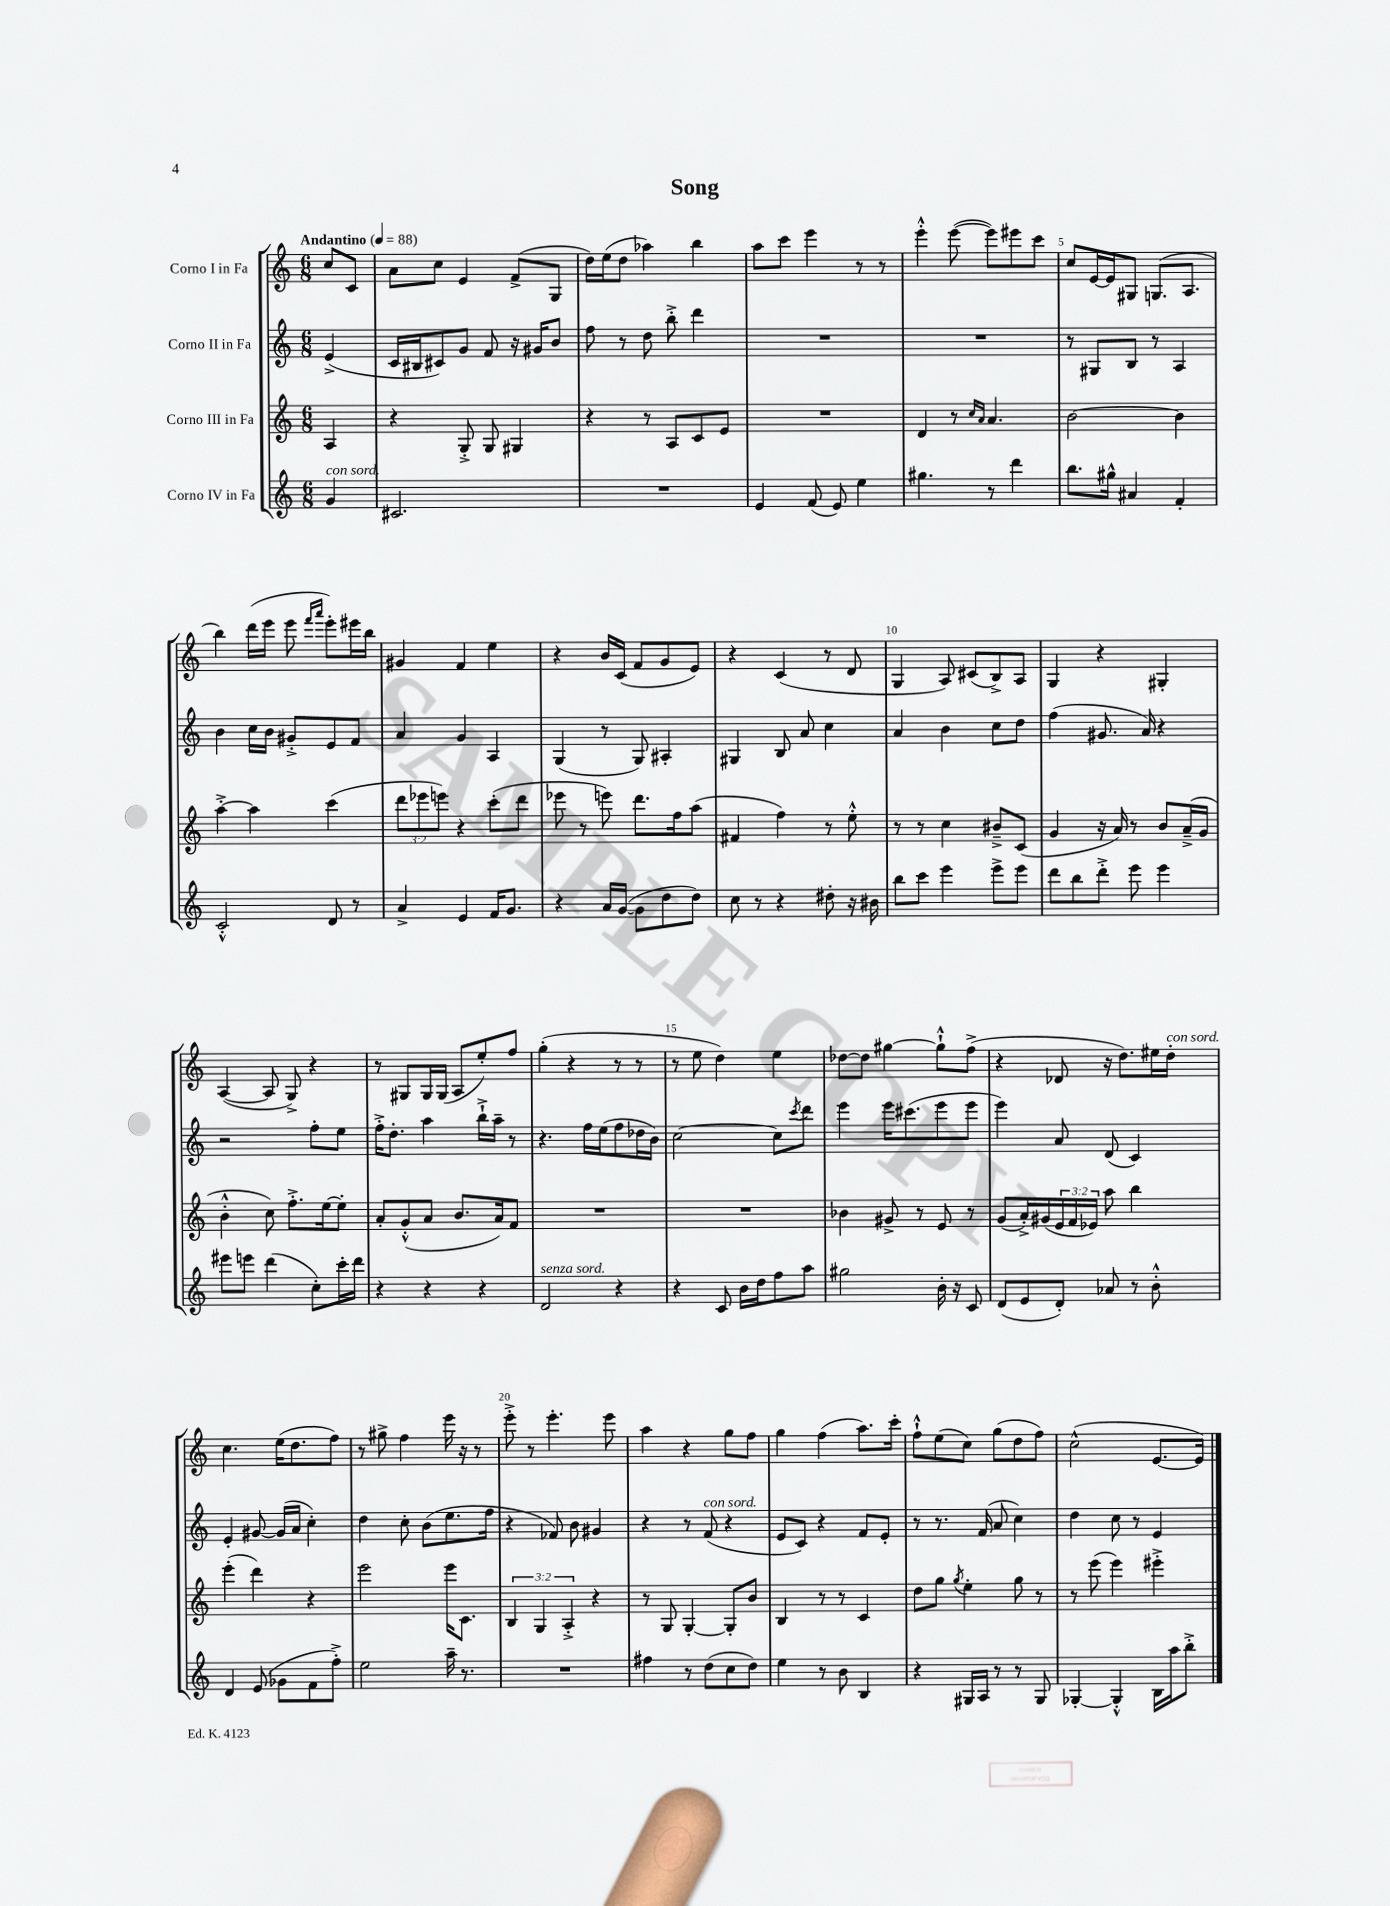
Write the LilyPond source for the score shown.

\header { title = "Song" }
<<
\new StaffGroup <<
\new Staff = "s0" \with { instrumentName = "Corno I in Fa" } {
    \clef treble \key c \major \numericTimeSignature \time 6/8 \partial 4 \tempo "Andantino" 4 = 88
    c''8 c'8 |
    a'8 c''8 e'4 f'8->( g8 |
    d''16) e''16( d''8 aes''4) b''4 |
    a''8 c'''8 e'''4 r8 r8 |
    e'''4-.-^ e'''8~( e'''8) eis'''8 c'''8 |
    c''8 e'16~ e'16 gis8 g8.( a8. |
    b''4) d'''16( e'''16 e'''8 \grace { f'''16 a'''16 } e'''8-.) eis'''16 b''16 |
    gis'4 f'4 e''4 |
    r4 b'16 c'16( f'8 g'8 e'8) |
    r4 c'4( r8 d'8 |
    g4 a8) cis'8( b8->) a8 |
    g4 r4 gis4-. |
    a4~( a8 g8->) r4 |
    r8 gis8 gis16 gis16( a8 e''8-.) f''8 |
    g''4-.( r4 r8 r8 |
    r8 e''8 d''4) e''4 |
    des''8~ des''8 gis''4~ gis''8-!-^ f''8->( |
    r4 des'8 r16 d''8.) eis''16 d''16-.^\markup { \italic "con sord." } |
    c''4. e''16( d''8. f''8) |
    r8 gis''8-> f''4 e'''16 r16 r8 |
    e'''8-.-> r8 e'''4.-. e'''8 |
    a''4 r4 g''8 f''8 |
    g''4 f''4( a''8.) c'''16-. |
    f''8-!-^ e''8( c''8) g''8( d''8 f''8) |
    c''2-^( e'8.~ e'16) \bar "|." |
}
\new Staff = "s1" \with { instrumentName = "Corno II in Fa" } {
    \clef treble \key c \major \numericTimeSignature \time 6/8 \partial 4
    e'4->( |
    c'16 bis16 cis'8) g'8 f'8 r16 gis'16 b'8 |
    f''8 r8 d''8 b''8-.-> d'''4 |
    R2. |
    R2. |
    r8 gis8 b8 r8 a4 |
    b'4 c''16 b'16 gis'8-.-> e'8 f'8 |
    a'4 g'4 a4 |
    g4( r8 g8) ais4-. |
    gis4 b8 a'8 c''4 |
    a'4 b'4 c''8 d''8 |
    f''4( gis'8. a'16) r4 |
    r2 f''8-. e''8 |
    f''16-.-> d''8.-. a''4 b''16-!-> a''16-- r8 |
    r4. f''16 e''16( f''8 des''16 b'16) |
    c''2~ c''8 \acciaccatura { c'''8 } d'''8 |
    e'''4 e'''16 cis'''8.( e'''8 e'''8 |
    e'''4) a'8 d'8( c'4) |
    e'4-. gis'8~ gis'16( a'16 c''4-.) |
    d''4 c''8-. b'8( e''8. f''16 |
    r4 fes'8) b'8 gis'4 |
    r4 r8 f'8^\markup { \italic "con sord." }( r4 |
    e'8 c'8) r4 f'8 e'8-. |
    r8 r8. f'16( a'8 c''4) |
    d''4 c''8 r8 e'4 \bar "|." |
}
\new Staff = "s2" \with { instrumentName = "Corno III in Fa" } {
    \clef treble \key c \major \numericTimeSignature \time 6/8 \override Staff.TupletNumber.text = #tuplet-number::calc-fraction-text \partial 4
    a4 |
    r4 g8-.-> g8 gis4 |
    r4 r8 a8 c'8 e'8 |
    R2. |
    d'4 r8 \grace { c''16 a'16 } a'4. |
    b'2~ b'4 |
    a''4~-.-> a''4 c'''4( |
    \tuplet 3/2 { d'''8 ees'''8 e'''8) } r4 c'''8-.( d'''8 |
    ees'''8 r8 e'''8) d'''8. f''16 a''8( |
    fis'4 f''4) r8 e''8-.-^ |
    r8 r8 c''4 bis'8---> c'8( |
    g'4 r16 a'16) r8 b'8 a'16--->( g'16 |
    b'4-.-^ c''8) f''8.-.-> e''16~ e''8-. |
    a'8-. g'8-.-^( a'8 b'8. a'16) f'8 |
    R2. |
    R2. |
    bes'4 gis'8-> r8 e'8 r8 |
    g'8( a'16-.->) gis'16( \tuplet 3/2 { e'16 f'16 ees'16) } a''8 b''4 |
    e'''4-.( d'''4) r4 |
    e'''2 e'''16 c'8. |
    \tuplet 3/2 { b4 g4 a4-.-> } r4 |
    r8 g8 g4~-. g8-. b'8 |
    b4 r8 r8 c'4 |
    d''8 g''8 \acciaccatura { g''8 } e''4-. g''8 r8 |
    r8 e'''8( e'''4) eis'''4-.-> \bar "|." |
}
\new Staff = "s3" \with { instrumentName = "Corno IV in Fa" } {
    \clef treble \key c \major \numericTimeSignature \time 6/8 \partial 4
    g'4^\markup { \italic "con sord." } |
    cis'2. |
    R2. |
    e'4 f'8( e'8) e''4 |
    gis''4. r8 d'''4 |
    b''8. gis''16-^ ais'4 f'4-. |
    c'2-.-^ d'8 r8 |
    a'4-> e'4 f'16 g'8. |
    r4 a'16 g'16~( g'8 d''8 d''8) |
    c''8 r8 r4 dis''8-. r16 bis'16 |
    b''8 c'''8 e'''4 e'''8-> e'''8 |
    d'''8 b''8 d'''8-.-> e'''8 e'''4 |
    eis'''8 e'''8 d'''4( c''8-.) c'''16-. d'''16 |
    r4 r4 r4 |
    d'2^\markup { \italic "senza sord." } r4 |
    r4 c'8 b'16 d''16 f''8 a''8 |
    gis''2 b'16-. r16 c'8 |
    d'8( e'8 d'8-.) aes'8 r8 b'8-.-^ |
    d'4 e'8( ges'8 f'8 f''8-.->) |
    e''2 a''16-- r8. |
    R2. |
    fis''4 r8 d''8( c''8 d''8) |
    e''4 r8 b'8 b4 |
    r4 gis16 a16 r8 r8 gis8 |
    ges4~-. ges4-.-^ b16 a''16 b''8-.-> \bar "|." |
}
>>
>>
\layout { \context { \Score \override BarNumber.break-visibility = ##(#f #t #t) barNumberVisibility = #(every-nth-bar-number-visible 5) } }
